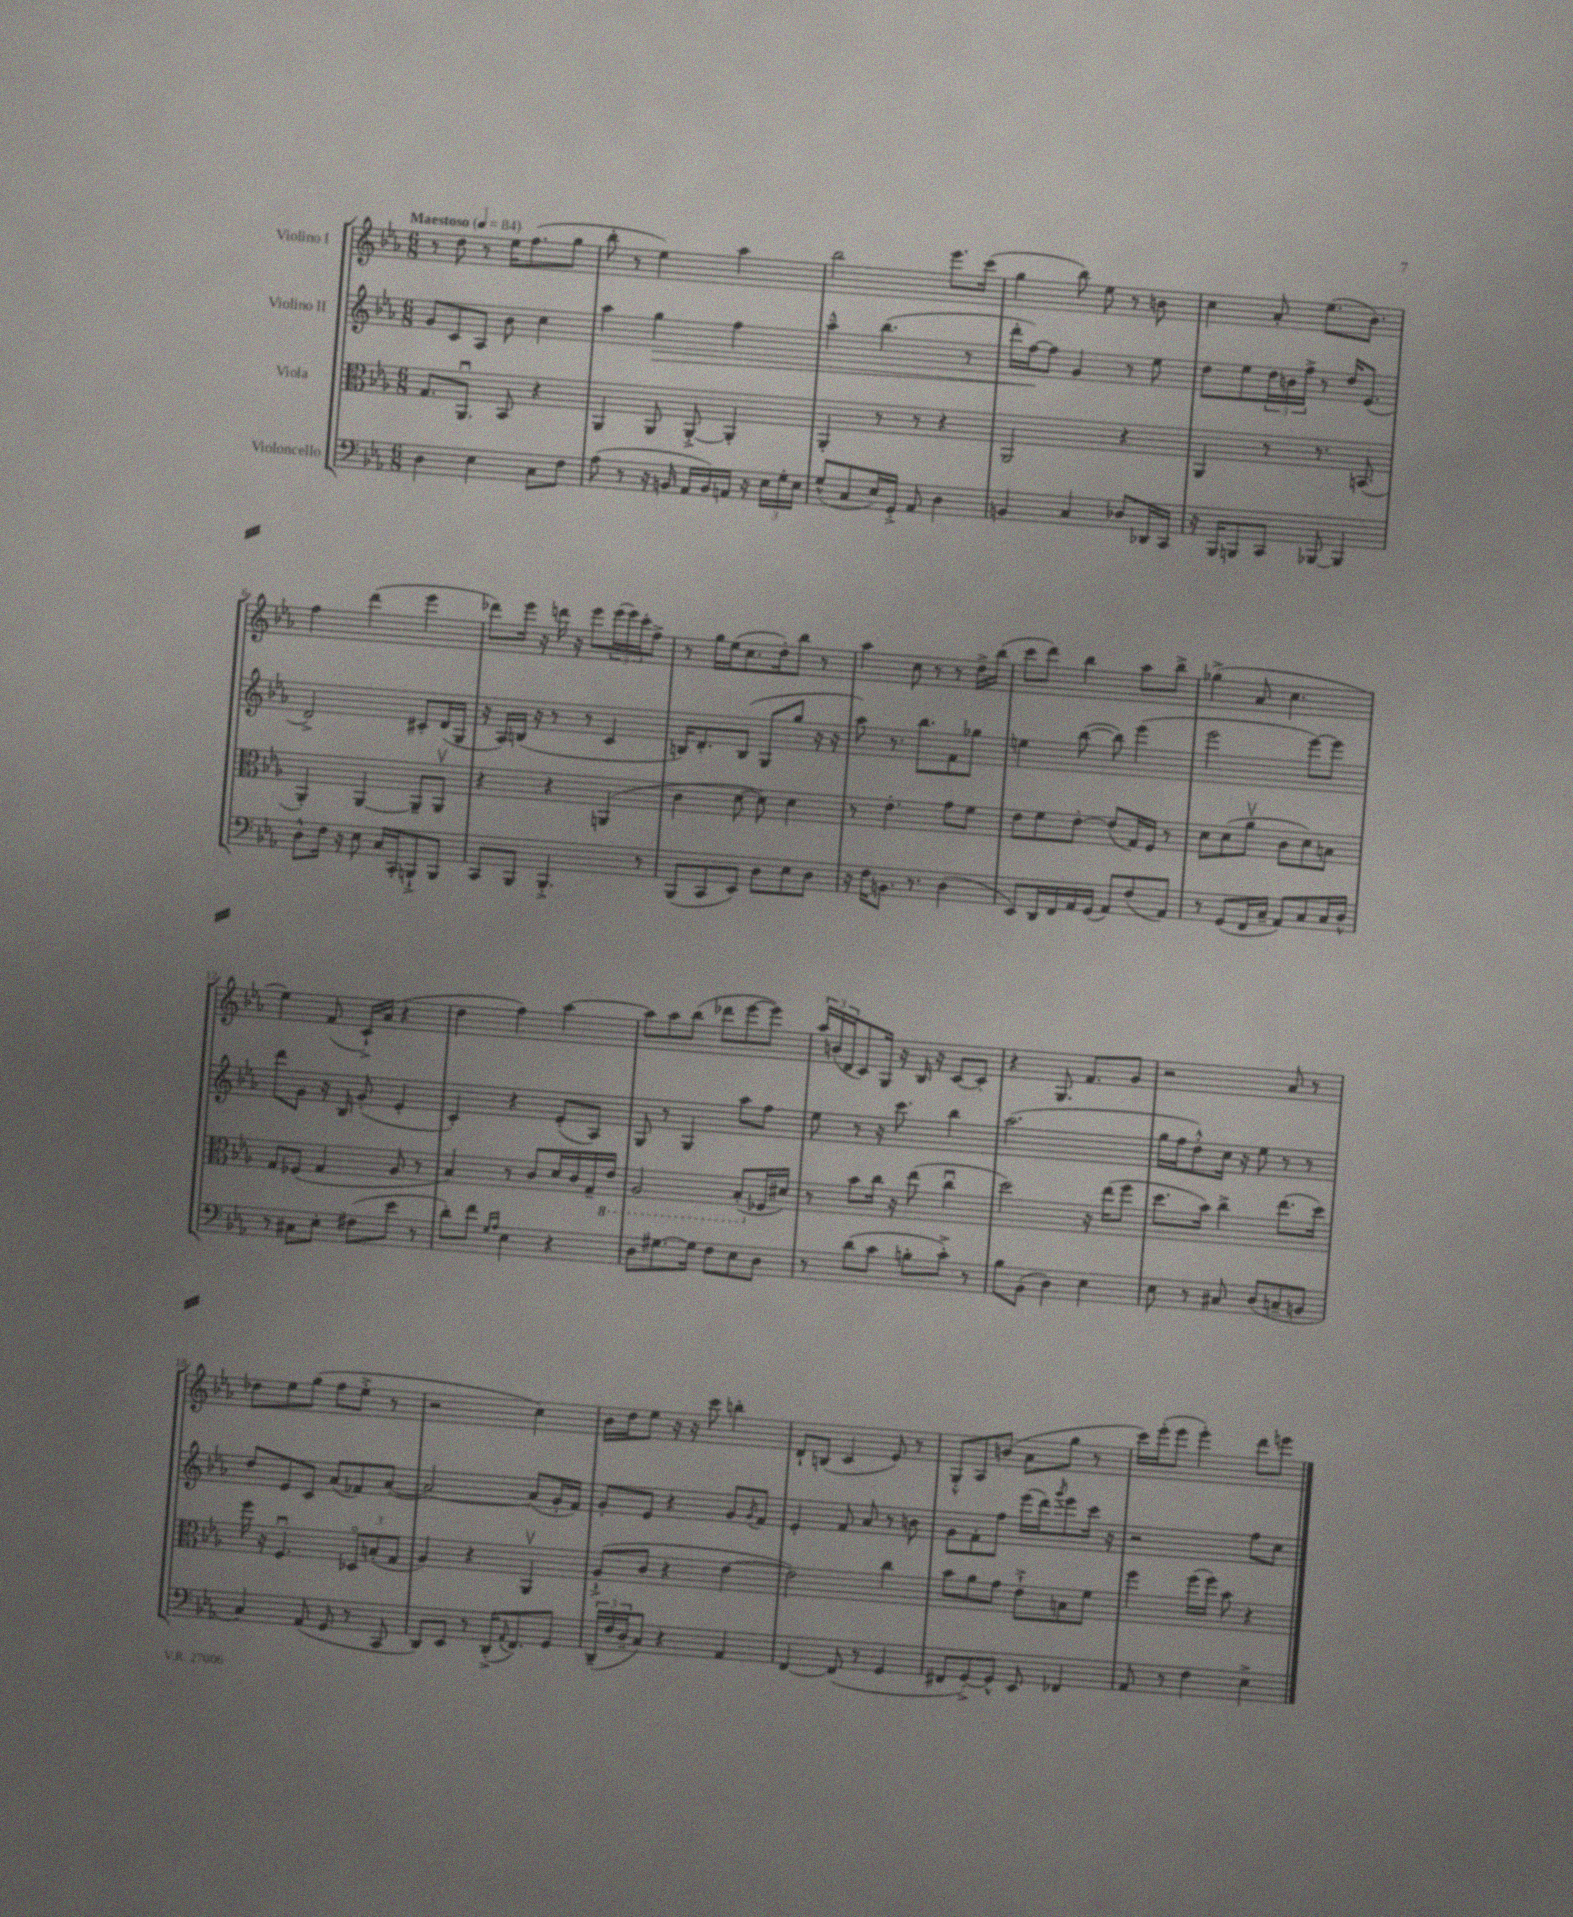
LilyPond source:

<<
\new StaffGroup <<
\new Staff = "s0" \with { instrumentName = "Violino I" } {
    \clef treble \key ees \major \numericTimeSignature \time 6/8 \tempo "Maestoso" 4 = 84
    r8 d''8 r8 ees''16 f''8.( g''8 |
    bes''8-. r8 ees''4) aes''4 |
    bes''2 ees'''8. c'''16( |
    g''4 bes''8) ees''8 r8 b'8 |
    c''4 aes'8-. ees''8.( bes'8.) |
    f''4 d'''4( ees'''4 |
    des'''8) ees'''16 r16 d'''16 r16 ees'''8 \tuplet 3/2 { ees'''16( ees'''16) c'''16-. } f''8-> |
    r8 g''16 ees''16( c''8. d''16-.) bes''8 r8 |
    aes''4 c''8 r8 r8 d''16-> bes''16( |
    c'''8 d'''8) bes''4 aes''8 bes''8-> |
    ges''4->( aes'8 c''4. |
    ees''4) f'8( c'16-!->) aes'16( r4 |
    d''4 f''4) aes''4~ |
    aes''8 aes''8 bes''8( des'''8 ees'''8~ ees'''8) |
    \tuplet 3/2 { aes''16 b'16( d'16 } c'8) g16 r16 bes16 r16 c'8~ c'8-. |
    r4 g8. f'8. g'8 |
    r2 aes'8 r8 |
    des''8 ees''8 g''8( f''8 ees''8-.-> r8 |
    r2 c''4) |
    bes'16 d''16 ees''8 r16 r16 c'''8 b''4-. |
    d'8-! b8( c'4 ees'8) r8 |
    g8-.-^ aes8 b'8( aes'8 g''8 r8 |
    c'''16) ees'''16-.( ees'''8 ees'''4-.) d'''8 e'''8 \bar "|." |
}
\new Staff = "s1" \with { instrumentName = "Violino II" } {
    \clef treble \key ees \major \numericTimeSignature \time 6/8
    g'8 c'8 aes8 bes'8 c''4 |
    aes''4 g''4\> f''4 |
    aes''4---^ bes''4.( r8 |
    d'''16-. f''16~\!) f''8 g'4 r8 ees''8 |
    d''8 ees''8 \tuplet 3/2 { d''16 b'16 f''16-> } r8 d''16 ees'8.( |
    d'2->) cis'8-. d'16( g16 |
    r16 aes16) b16( r16 r8 r8 c'4 |
    b16) d'8.-. b8( g8 g''8 r16 r16 |
    aes''8) r8. bes''8. f'8 ges''8 |
    e''4 bes''8~( bes''8) ees'''4( |
    ees'''2 ees'''8~) ees'''8 |
    d'''8 g'8 r16 bes16 g'8-.( ees'4-. |
    c'4-.) r4 ees'8-.( aes8) |
    g8 r8 g4 aes''8 f''8 |
    ees''8 r8 r16 c'''8. bes''4 |
    aes''2.( |
    g''16 f''16 d''8-.-^) c''16 r16 ees''8 r8 r8 |
    d''8 ees'8 c'8 aes'8( fes'8) aes'8~( |
    aes'2~) aes'8( g'16-. f'16) |
    g'8-. ees'8 r4 g'8 \acciaccatura { g'8 } f'8 |
    ees'4-. f'8 aes'8 r8 b'8 |
    g'8 f'8-. f''8 ees'''16( d'''16) \acciaccatura { g'''8 } ees'''8 c'''16 r16 |
    r2 f''8 c''8 \bar "|." |
}
\new Staff = "s2" \with { instrumentName = "Viola" } {
    \clef alto \key ees \major \numericTimeSignature \time 6/8
    g8. aes,8.\downbow bes,8 r4 |
    aes,4 aes,8 aes,8~-.-> aes,4-. |
    aes,4-. r8 r8 r4 |
    aes,2 r4 |
    aes,4 r8 r8. b,8.( |
    aes,4-.) aes,4~ aes,8-- aes,8\upbow |
    r4 r4 a,4( |
    c'4 d'8~ d'8) d'4 |
    r8 ees'4.-. g'8 f'8 |
    ees'8 f'8 ees'8~-. ees'8( g16) f16 r8 |
    d'8 d'8( aes'8\upbow c'8 d'8) b8 |
    g8 fes8( g4 aes8 r8 |
    bes4) r8 c'8 d'16 c'16 g16-- \ottava #-1 ees16 |
    aes,2 bes,8-.( \ottava #0 fes16 dis'16) |
    r8 bes'8 c''16 r16 ees''8( c''4\downbow |
    d''2) r16 ees''16( f''8 |
    d''8. bes'16) c''4-> ees''8.( d''16) |
    f''16 r16 f4.\downbow \tuplet 3/2 { des8\flageolet b8-.( g8 } |
    aes4) r4 aes,4\upbow |
    aes8-!->( c'8 r4 ees'4~ |
    ees'2) c''4 |
    bes'8 aes'8 g'8 ees'8-!-> b8 f'8 |
    f''4 f''16( f''16) bes'8 r4 \bar "|." |
}
\new Staff = "s3" \with { instrumentName = "Violoncello" } {
    \clef bass \key ees \major \numericTimeSignature \time 6/8
    d4 ees4 c8 f8 |
    aes8( r8 r16 b,16 aes,16 b,16) a,16 r16 \tuplet 3/2 { ees16 g16-. ees16 } |
    g8-^( c8 ees16) g,16-.-> aes,8 d4 |
    b,4 c4 des8 des,16 c,16 |
    r16 bes,,16 b,,8 c,8 bes,,8~ bes,,4 |
    d8-^ f16 r16 ees8 c16 c,16-. b,,8-!-> b,,8 |
    c,8 bes,,8 bes,,4.-.-> r8 |
    bes,,8( c,8 ees,8) d8 ees8 d8 |
    r16 f16 b,8. r8. d4( |
    ees,8) d,16 f,16 aes,16 g,16( aes,8) f8( aes,8) |
    r8 g,8( f,16 c16-- aes,8) c8 c16 d16-^ |
    r8 cis8 ees8-. fis8( ees'8 r8 |
    d'8-.) f'8 \grace { g16 aes16 } ees4 r4 |
    d8 gis8.~ gis16 f8 ees8 d8 |
    r8 d'8( c'8 b8-. c'8-.->) r8 |
    bes8 bes,8( d4) ees4 |
    ees8 r8 cis8 d8( c8-- b,8 |
    c4) aes,8( g,8 r8 c,8 |
    d,8) ees,8 r8 d,16-.->( \appoggiatura { aes,8 } f,8.) g,8 |
    \tuplet 3/2 { d,16--( f16 d16-- } c8) r4 aes,4 |
    f,4~ f,8( r8 g,4 |
    fis,8 g,8~-.->) g,8-^ ees,8 fes,4 |
    aes,8 r8 f4 ees4-> \bar "|." |
}
>>
>>
